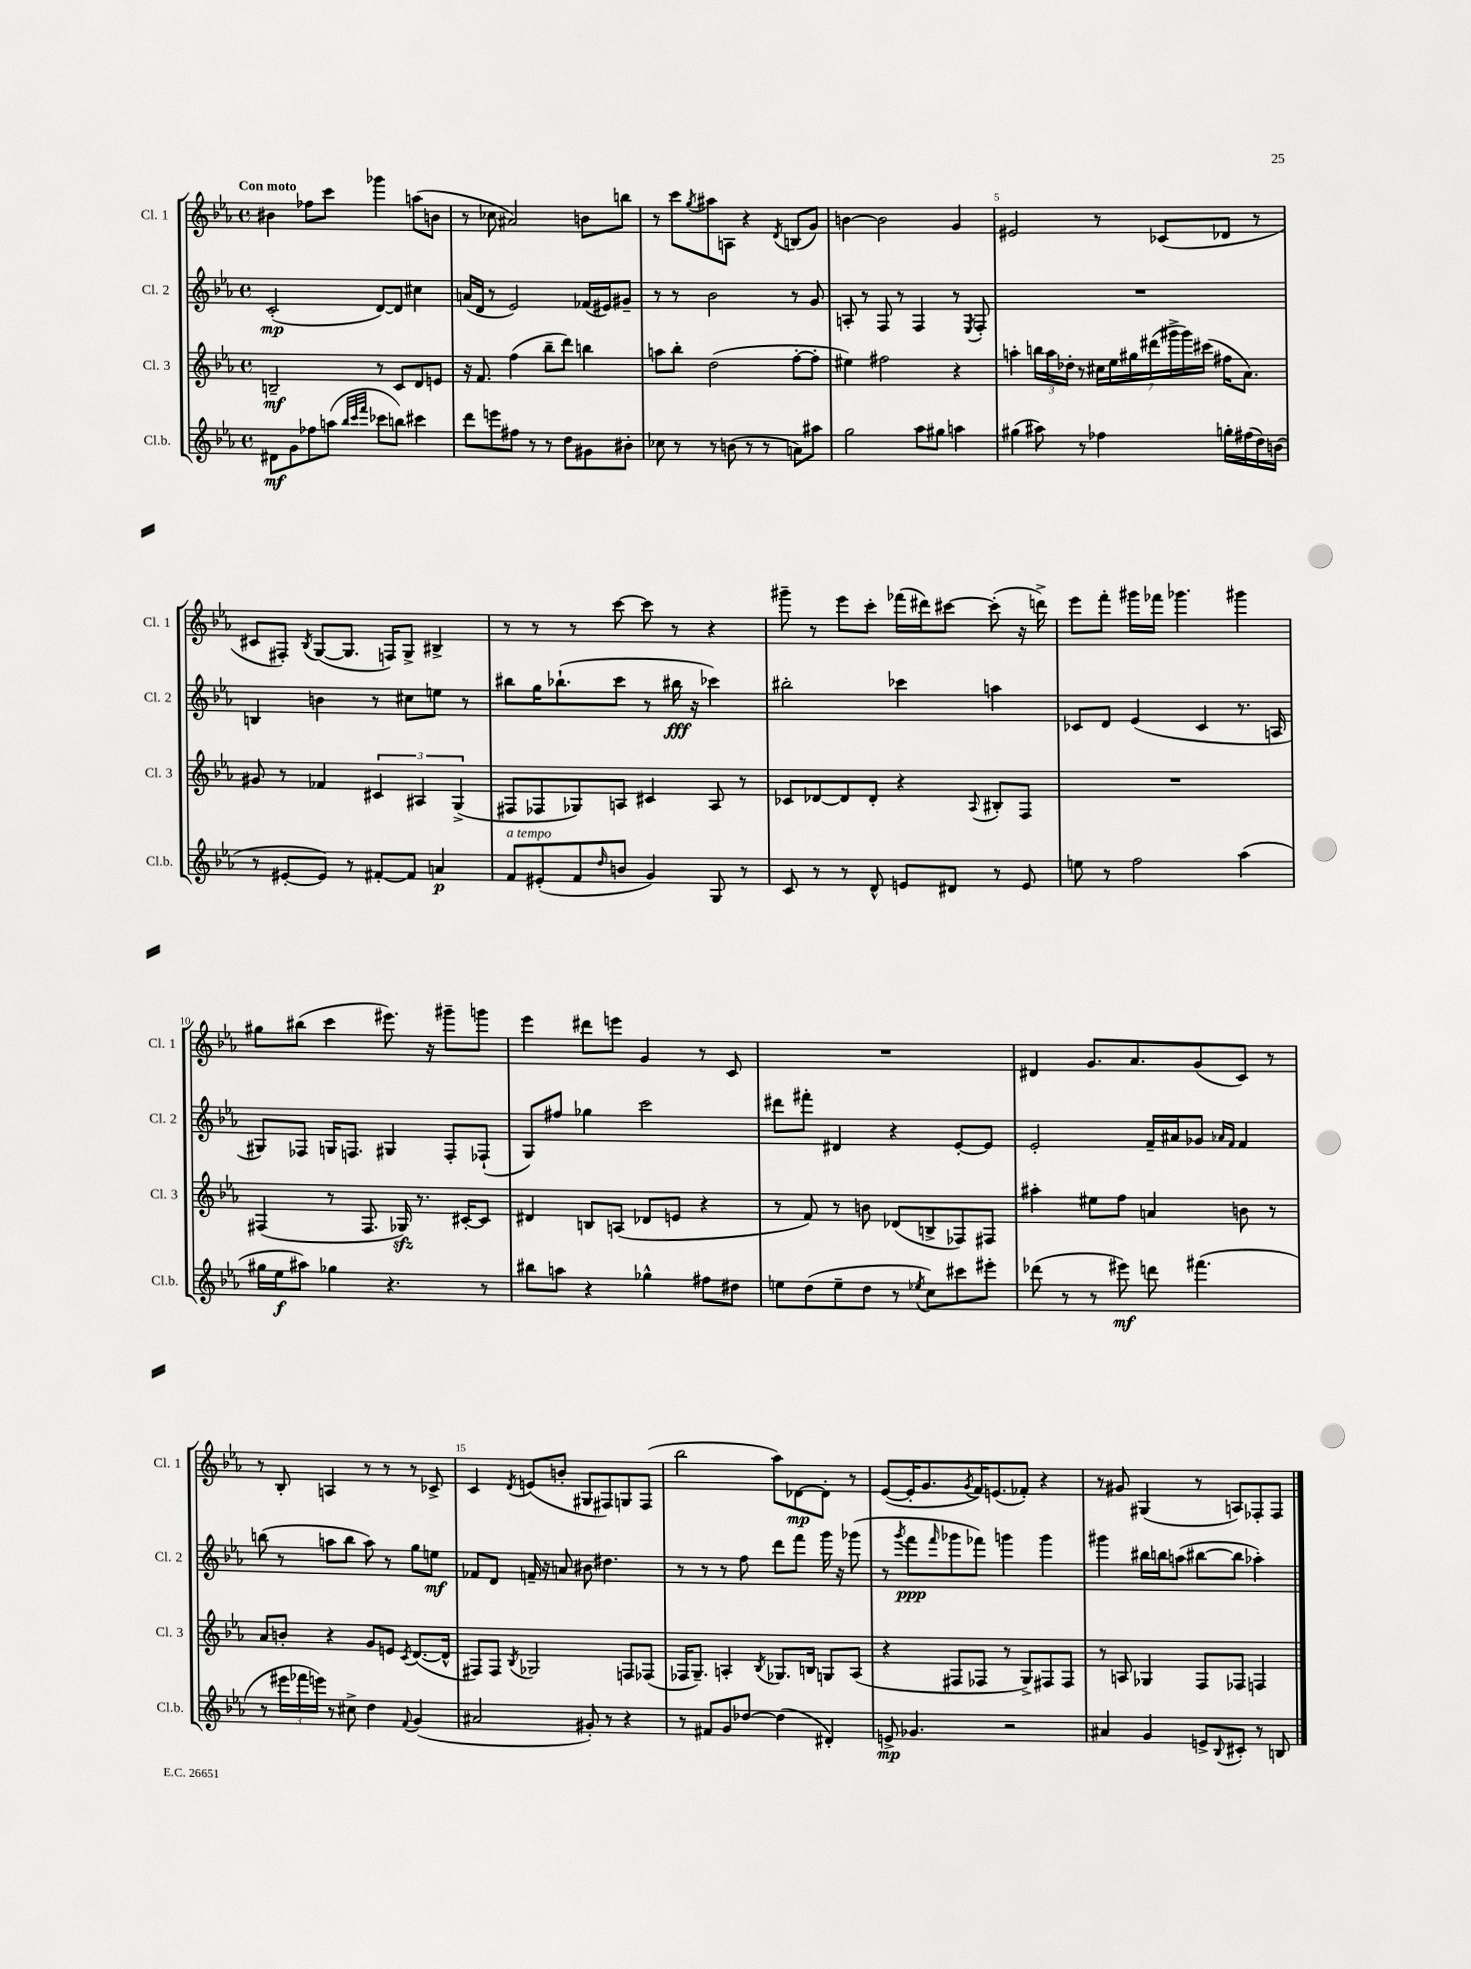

**kern	**kern	**kern	**kern
*staff4	*staff3	*staff2	*staff1
*clefG2	*clefG2	*clefG2	*clefG2
*k[b-e-a-]	*k[b-e-a-]	*k[b-e-a-]	*k[b-e-a-]
*M4/4	*M4/4	*M4/4	*M4/4
*met(c)	*met(c)	*met(c)	*met(c)
8d#\L	2B~/	(2c'/	4b#\
8g\	.	.	.
8ff-\	.	.	8ff-\L
(8aa\J	.	.	8ccc\J
32qqbb-/LLL	.	.	.
32qqccc/	.	.	.
32qqfff/JJJ	.	.	.
8ccc-\L	8r	[8d/L)	4ggg-\
8bb\J)	8c/L	8d/]J	.
4ccc#\	8d/	4cc#\	(8aa\L
.	8e/J	.	8b\J
=	=	=	=
8ddd\L	16r	(16a/LL	8r
.	8.f/	16d/JJ	.
8eee\	.	8r	8cc-\
8ff#\J	(4ff\	2e-/)	2a#/)
8r	.	.	.
8r	8bb-~\L	.	.
8dd\L	8ddd\J)	.	.
8g#\	4bb\	(16f-/LL	8b\L
.	.	16e#/J)	.
8b#'\J	.	8g#~/J	8bb\J
=	=	=	=
8cc-\	8aa\L	8r	8r
8r	8bb-'\J	8r	8ccc\L
.	.	.	8qgg/
8r	(2dd\	2b-\	8aa#\
(8b\	.	.	8A\J
8r	.	.	4r
8r	.	.	.
.	.	.	8qd/
8a\L)	[8ff'\L	8r	(8B/L
8aa#\J	8ff'\]J	8g/	8g/J)
=	=	=	=
2gg\	4ee#\)	8A'/	[4b\
.	.	8r	.
.	2ff#\	8F/	2b\]
.	.	8r	.
8aa-\L	.	4F/	.
8gg#\J	.	.	.
4aa\	4r	8r	4g/
.	.	8qE-/	.
.	.	8F'/	.
=	=	=	=
(4gg#\	4aa'\	1r	2e#/
8aa#\)	24bb\LL	.	.
.	24aa\	.	.
.	24dd-'\JJ	.	.
8r	8r	.	.
4ff-\	28cc#\LL	.	8r
.	28ee-\	.	.
.	28gg#\	.	.
.	(28ddd#\	.	.
.	.	.	(8c-/L
.	28ggg#^\	.	.
.	28ggg#\)	.	.
.	(28ccc#\JJ	.	.
16gg'\LL	16ff#\LK	.	8d-/J
(16ff#\	8.a-\J)	.	.
16dd\)	.	.	8r
(16b\JJ	.	.	.
=	=	=	=
8r	8g#/	4B/	8c#/L
[8e#'/L	8r	.	8F#'/J)
.	.	.	8qB-/
8e#/]J)	4f-/	4b\	([8G/L
8r	.	.	8.G/]J
[8f#'/L	6c#/	8r	.
.	.	.	16F/LK)
8f#/]J	.	8cc#\L	8G^/J
.	6A#/	.	.
4a/	.	8ee\J	4B#^/
.	(6G^/	.	.
.	.	8r	.
=	=	=	=
8f/L	8F#/L	8bb#\L	8r
(8e#'/	8F-/	16gg\K	8r
.	.	(8.bb-`\	.
8f/	8G-/)	.	8r
16qqdd/	.	.	.
8b/J	8A/J	8ccc\J	[8ccc\
4g/)	4c#/	8r	8ccc\]
.	.	16bb#\	8r
.	.	16r	.
8G/	8A/	4ccc-\)	4r
8r	8r	.	.
=	=	=	=
8c/	8c-/L	2bb#'\	8ggg#~\
8r	[8d-/	.	8r
8r	8d-/]	.	8eee-\L
8d^^/	8d-'/J	.	8ccc'\J
8e/L	4r	4ccc-\	(16fff-\LL
.	.	.	16ddd#\J)
8d#/J	.	.	[8ccc#\J
.	8qqA-/	.	.
8r	8B#'/L	4aa\	(8ccc#'\]
8e/	8F/J	.	16r
.	.	.	16ddd^\)
=	=	=	=
8ee\	1r	8c-/L	8eee-\L
8r	.	8d/J	8fff'\J
2ff\	.	(4e-/	16ggg#\LL
.	.	.	16fff-\JJ
.	.	.	4.ggg-\
.	.	4c-/	.
(4aa-\	.	8.r	4ggg#\
.	.	16A/	.
=	=	=	=
16gg#\LL	(4F#/	8G#/L)	8gg#\L
16ee-\J	.	.	.
8aa#\J)	.	8F-/J	(8bb#\J
4gg-\	8r	16G/LK	4ccc\
.	.	8.F/J	.
.	8.F#/	.	.
4.r	.	4G#/	8.eee#\)
.	16G-/)	.	.
.	8.r	.	.
.	.	.	16r
.	.	8F'/L	8ggg#~\L
.	[16c#'/LK	.	.
8r	8c#/]J	(8F-`/J	8ggg\J
=	=	=	=
8bb#\L	4d#/	8G/L)	4eee-\
8aa\J	.	8ff#/J	.
4r	8B/L	4gg-\	8ddd#\L
.	(8A/J	.	8eee\J
4gg-^^\	8d-/L	2ccc\	4g/
.	8e/J	.	.
8ff#\L	4r	.	8r
8dd#\J	.	.	8c/
=	=	=	=
8ee\L	8r	8ddd#\L	1r
(8dd\	8f/)	8fff#'\J	.
8ee~\	8r	4d#/	.
8dd\J	8b\	.	.
8r	(8d-/L	4r	.
8qee-/	.	.	.
8cc\L)	8B^/	.	.
8ccc#\	8F-/)	[8e-'/L	.
8eee#'\J	8F#/J	8e-/]J	.
=	=	=	=
(8ddd-\	4aa#'\	2e-'/	4d#/
8r	.	.	.
8r	8ee#\L	.	8.g/L
8eee#\)	8ff\J	.	.
.	.	.	8.a-/
8ddd\	4a/	16f~/LL	.
.	.	16a#/J	.
(4.fff#\	.	8g-/J	(8g/
.	.	16qqa-/LL	.
.	.	16qqf/JJ	.
.	8b\	4f/	8c/J)
.	8r	.	8r
=	=	=	=
8r	8a-/L	(8bb\	8r
24eee#\LL	8b'/J	8r	8B-'/
24fff-\	.	.	.
24eee\JJ)	.	.	.
8r	4r	8aa\L	4A/
8cc#^\	.	8bb\J	.
4dd\	8g/L	8aa\)	8r
.	8e/J	8r	8r
8qqf/	8qc/	.	.
(4g/	([8.d/L	8gg\L	8r
.	.	8ee\J	8c-^/
.	16d^^/]Jk	.	.
=	=	=	=
2a#/	8F#/L)	8f-/L	4c/
.	8F#/J	8d/J	.
.	8qB-/	.	8qd/
.	2G-/	16f~/	(8e/L
.	.	16r	.
.	.	8a/	8b'/J
8g#'/)	.	8b#\	8G#/L
8r	.	4.dd#\	8F#/)
4r	8F/L	.	8G/
.	(8F-/J	.	(8F#/J
=	=	=	=
8r	16F-/LK	8r	2bb-\
.	8.G~/J)	.	.
8f#/L	.	8r	.
8g/	4A'/	8r	.
[8dd-/J	.	8ff\	.
.	8qB-/	.	.
(4dd-\]	8.G-/L	8ddd\L	8aa-\L)
.	.	8fff\J	[8d-\
.	16B/Jk	.	.
4d#'/)	8G/L	16ggg\	8d-'\]J
.	.	16r	.
.	(8A/J	(8ggg-\	8r
=	=	=	=
8e^/	4r	8r	([8e-/L
.	.	8qggg/	.
4.g-/	.	8fff\L	16e-'/]K
.	.	.	8.g/
.	.	16qqfff/	.
.	8F#/L	8ggg-\	.
.	.	.	8qg/
.	8F-/J	8fff-\J)	16f/K)
.	.	.	(8.e/
2r	8r	4ggg\	.
.	8G^/L)	.	8f-'/J)
.	8F#/	4ggg\	4r
.	8F#/J	.	.
=	=	=	=
4a#/	8r	4ggg#\	8r
.	8A/	.	8g#/
4g/	4G-/	16bb#\LL	(4G#/
.	.	16bb\J	.
.	.	(8aa\J	.
8e^/L	8F/L	[8bb#\L	8r
8qqB-/	.	.	.
8c#'/J	8F-/J	8bb#\]J	8A/L)
8r	4F/	4aa-'\)	8F-'/
8B/	.	.	8F-/J
==	==	==	==
*-	*-	*-	*-
